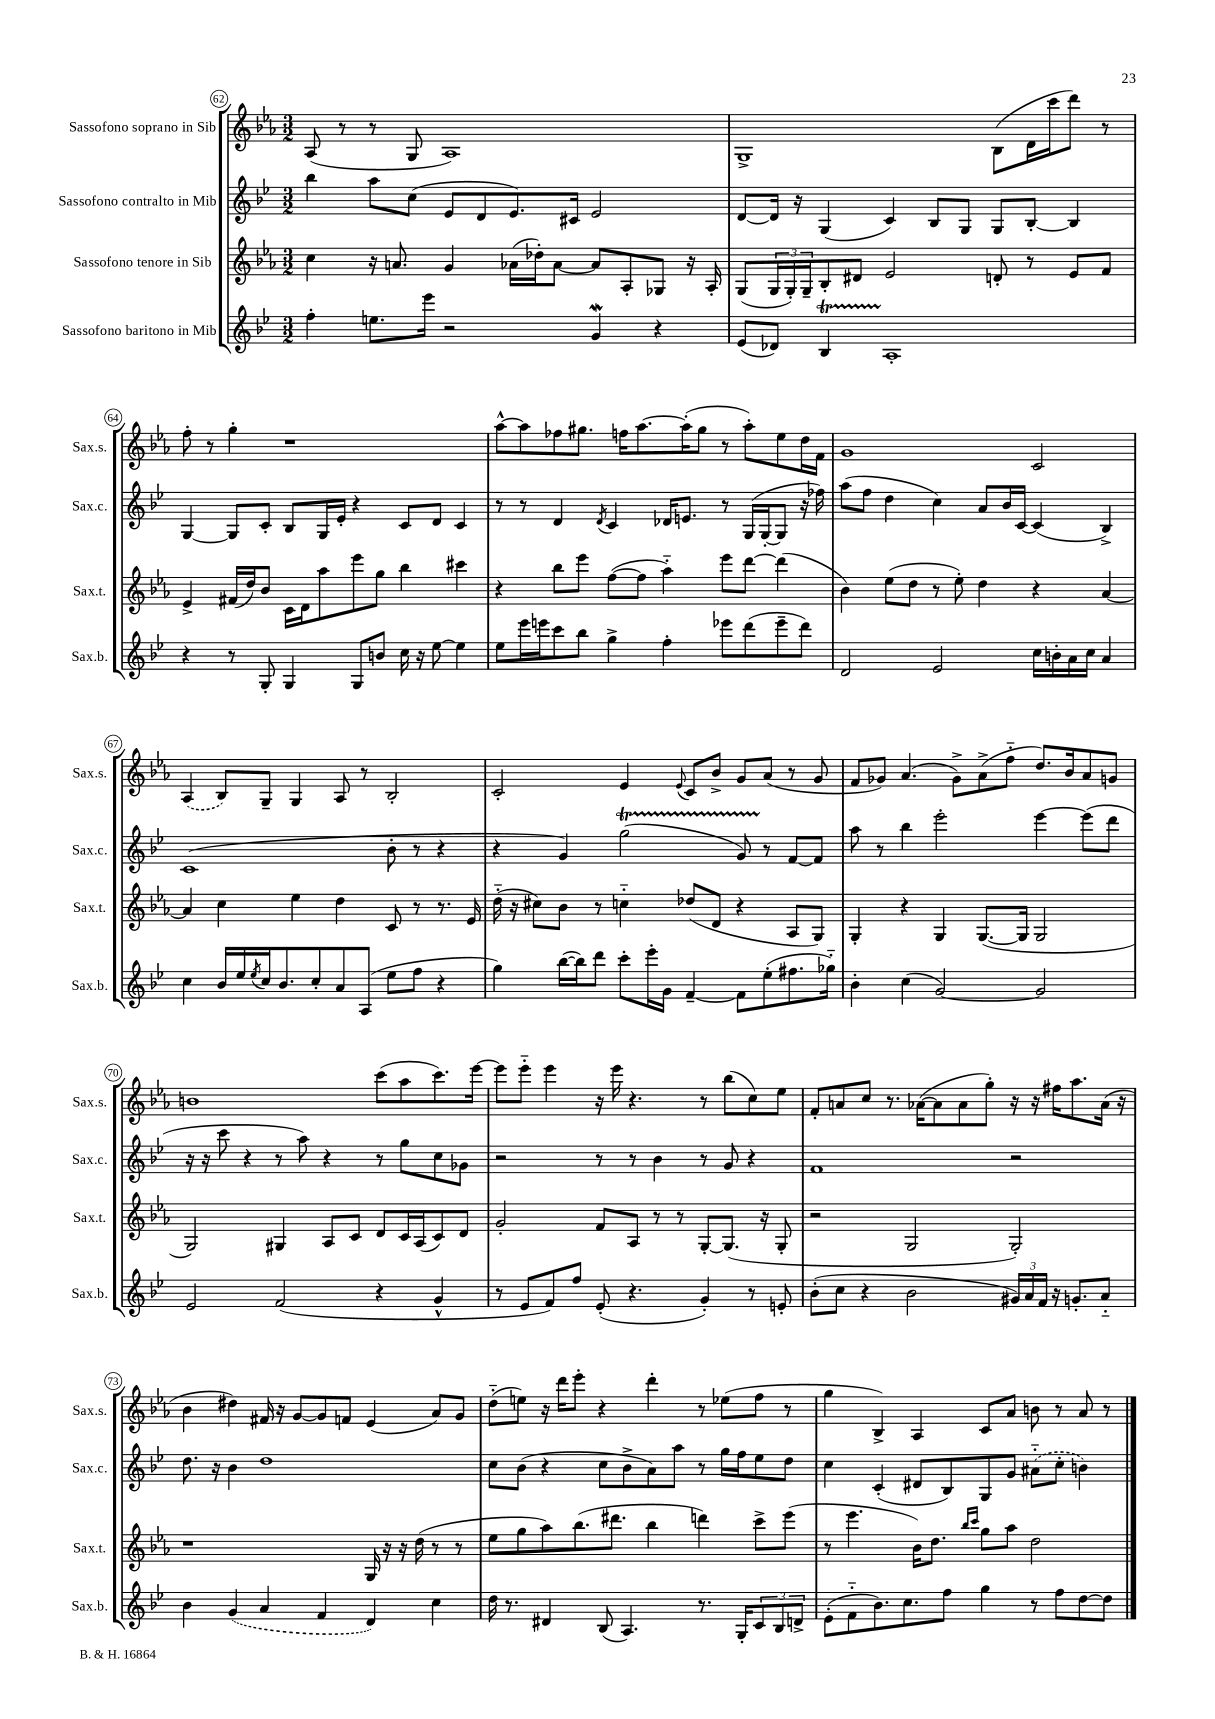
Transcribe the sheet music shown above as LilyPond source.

<<
\new StaffGroup <<
\new Staff = "s0" \with { instrumentName = "Sassofono soprano in Sib" shortInstrumentName = "Sax.s." } {
    \clef treble \key ees \major \numericTimeSignature \time 3/2
    aes8( r8 r8 g8 aes1) |
    g1-> bes8( d'16 c'''16 d'''8) r8 |
    f''8-. r8 g''4-. r1 |
    aes''8~-^ aes''8 fes''8 gis''8. f''16 aes''8.~ aes''16-.( gis''8 r8 aes''8-.) ees''8 d''16 f'16 |
    g'1 c'2 |
    \once \slurDashed aes4( bes8) g8-- g4 aes8 r8 bes2-. |
    c'2-. ees'4 \appoggiatura { ees'8 } c'8 bes'8-> g'8 aes'8( r8 g'8 |
    f'8 ges'8) aes'4.( ges'8->) aes'8->( f''8-_ d''8.) bes'16 aes'8 g'8 |
    b'1 c'''8( aes''8 c'''8.) ees'''16~ |
    ees'''8 ees'''8-_ ees'''4 r16 ees'''16 r4. r8 bes''8( c''8) ees''8 |
    f'8-. a'8 c''8 r8. aes'16~( aes'8 aes'8 g''8-.) r16 r16 fis''16 aes''8. aes'16( r16 |
    bes'4 dis''4) fis'16 r16 g'8~ g'8 f'8 ees'4( aes'8) g'8 |
    d''8-_( e''8) r16 d'''16 ees'''8-. r4 d'''4-. r8 ees''8( f''8 r8 |
    g''4 bes4->) aes4 c'8 aes'8 b'8 r8 aes'8 r8 \bar "|." |
}
\new Staff = "s1" \with { instrumentName = "Sassofono contralto in Mib" shortInstrumentName = "Sax.c." } {
    \clef treble \key bes \major \numericTimeSignature \time 3/2
    bes''4 a''8 c''8( ees'8 d'8 ees'8.) cis'16 ees'2 |
    d'8~ d'16 r16 g4( c'4) bes8 g8 g8 bes8~-. bes4 |
    g4~ g8 c'8-. bes8 g16 ees'16-. r4 c'8 d'8 c'4 |
    r8 r8 d'4 \acciaccatura { d'8 } c'4 des'16 e'8. r8 g16( g16~-. g8 r16 fes''16) |
    a''8( f''8 d''4 c''4) a'8 bes'16 c'16~ c'4( bes4->) |
    c'1( bes'8-. r8 r4 |
    r4 g'4) g''2\startTrillSpan( g'8) r8\stopTrillSpan f'8~ f'8 |
    a''8 r8 bes''4 ees'''2-. ees'''4~ ees'''8( d'''8 |
    r16 r16 c'''8 r4 r8 a''8) r4 r8 g''8 c''8 ges'8 |
    r2 r8 r8 bes'4 r8 g'8 r4 |
    f'1 r2 |
    d''8. r16 bes'4 d''1 |
    c''8 bes'8( r4 c''8 bes'8-> a'8) a''8 r8 g''16 f''16 ees''8 d''8 |
    c''4 c'4-.( dis'8 bes8) g8 g'8 \once \slurDashed ais'8-_( c''8-. b'4) \bar "|." |
}
\new Staff = "s2" \with { instrumentName = "Sassofono tenore in Sib" shortInstrumentName = "Sax.t." } {
    \clef treble \key ees \major \numericTimeSignature \time 3/2
    c''4 r16 a'8. g'4 aes'16( des''16-.) aes'8~ aes'8 aes8-. ges8 r16 aes16-. |
    g8( \tuplet 3/2 { g16 g16-.) g16-- } bes8-. dis'8 ees'2 d'8-. r8 ees'8 f'8 |
    ees'4-> fis'16( d''16) bes'8 c'16 d'16 aes''8 ees'''8 g''8 bes''4 cis'''4 |
    r4 bes''8 ees'''8 f''8~( f''8 aes''4-_) ees'''8 d'''8~ d'''4( |
    bes'4) ees''8( d''8 r8 ees''8-.) d''4 r4 aes'4~ |
    aes'4 c''4 ees''4 d''4 c'8 r8 r8. ees'16 |
    d''16-_( r16 cis''8) bes'8 r8 c''4-_ des''8( d'8 r4 aes8 g8) |
    g4-. r4 g4 g8.~( g16 g2 |
    g2) gis4 aes8 c'8 d'8 c'16 aes16( c'8) d'8 |
    g'2-. f'8 aes8 r8 r8 g8~-. g8.( r16 g8-. |
    r2 g2 g2-.) |
    r1 g16 r16 r16 d''16( r8 r8 |
    ees''8 g''8 aes''8) bes''8.( dis'''8. bes''4 d'''4) c'''8-> ees'''8( |
    r8 ees'''4. bes'16) d''8. \grace { bes''16 c'''16 } g''8 aes''8 d''2 \bar "|." |
}
\new Staff = "s3" \with { instrumentName = "Sassofono baritono in Mib" shortInstrumentName = "Sax.b." } {
    \clef treble \key bes \major \numericTimeSignature \time 3/2
    f''4-. e''8. ees'''16 r2 g'4\mordent r4 |
    ees'8( des'8) bes4\startTrillSpan a1-.\stopTrillSpan |
    r4 r8 g8-. g4 g8 b'8 c''16 r16 ees''8~ ees''4 |
    ees''8 ees'''16 e'''16 c'''8 bes''8 g''4-> f''4-. ees'''8 d'''8( ees'''8-- d'''8) |
    d'2 ees'2 c''16 b'16-. a'16 c''16 a'4 |
    c''4 bes'16 ees''16 \acciaccatura { ees''8 } c''16 bes'8. c''8-. a'8 a8( ees''8 f''8 r4 |
    g''4) bes''16~( bes''16) d'''8 c'''8-. ees'''16-. g'16 f'4~-- f'8 ees''8-.( fis''8. ges''16-_) |
    bes'4-. c''4( g'2~) g'2 |
    ees'2 f'2( r4 g'4-^ |
    r8 ees'8 f'8) f''8 ees'8-.( r4. g'4-.) r8 e'8-. |
    bes'8-.( c''8 r4 bes'2 \tuplet 3/2 { gis'16) a'16 f'16 } r16 g'8.-. a'8-_ |
    bes'4 \once \slurDashed g'4( a'4 f'4 d'4) c''4 |
    d''16 r8. dis'4 bes8( a4.) r8. g16-. \tuplet 3/2 { c'8 bes8 d'8-> } |
    ees'8-.( f'8-_ bes'8.) c''8. f''8 g''4 r8 f''8 d''8~ d''8 \bar "|." |
}
>>
>>
\layout { \context { \Score currentBarNumber = #62 \override BarNumber.stencil = #(make-stencil-circler 0.1 0.3 ly:text-interface::print) } }
